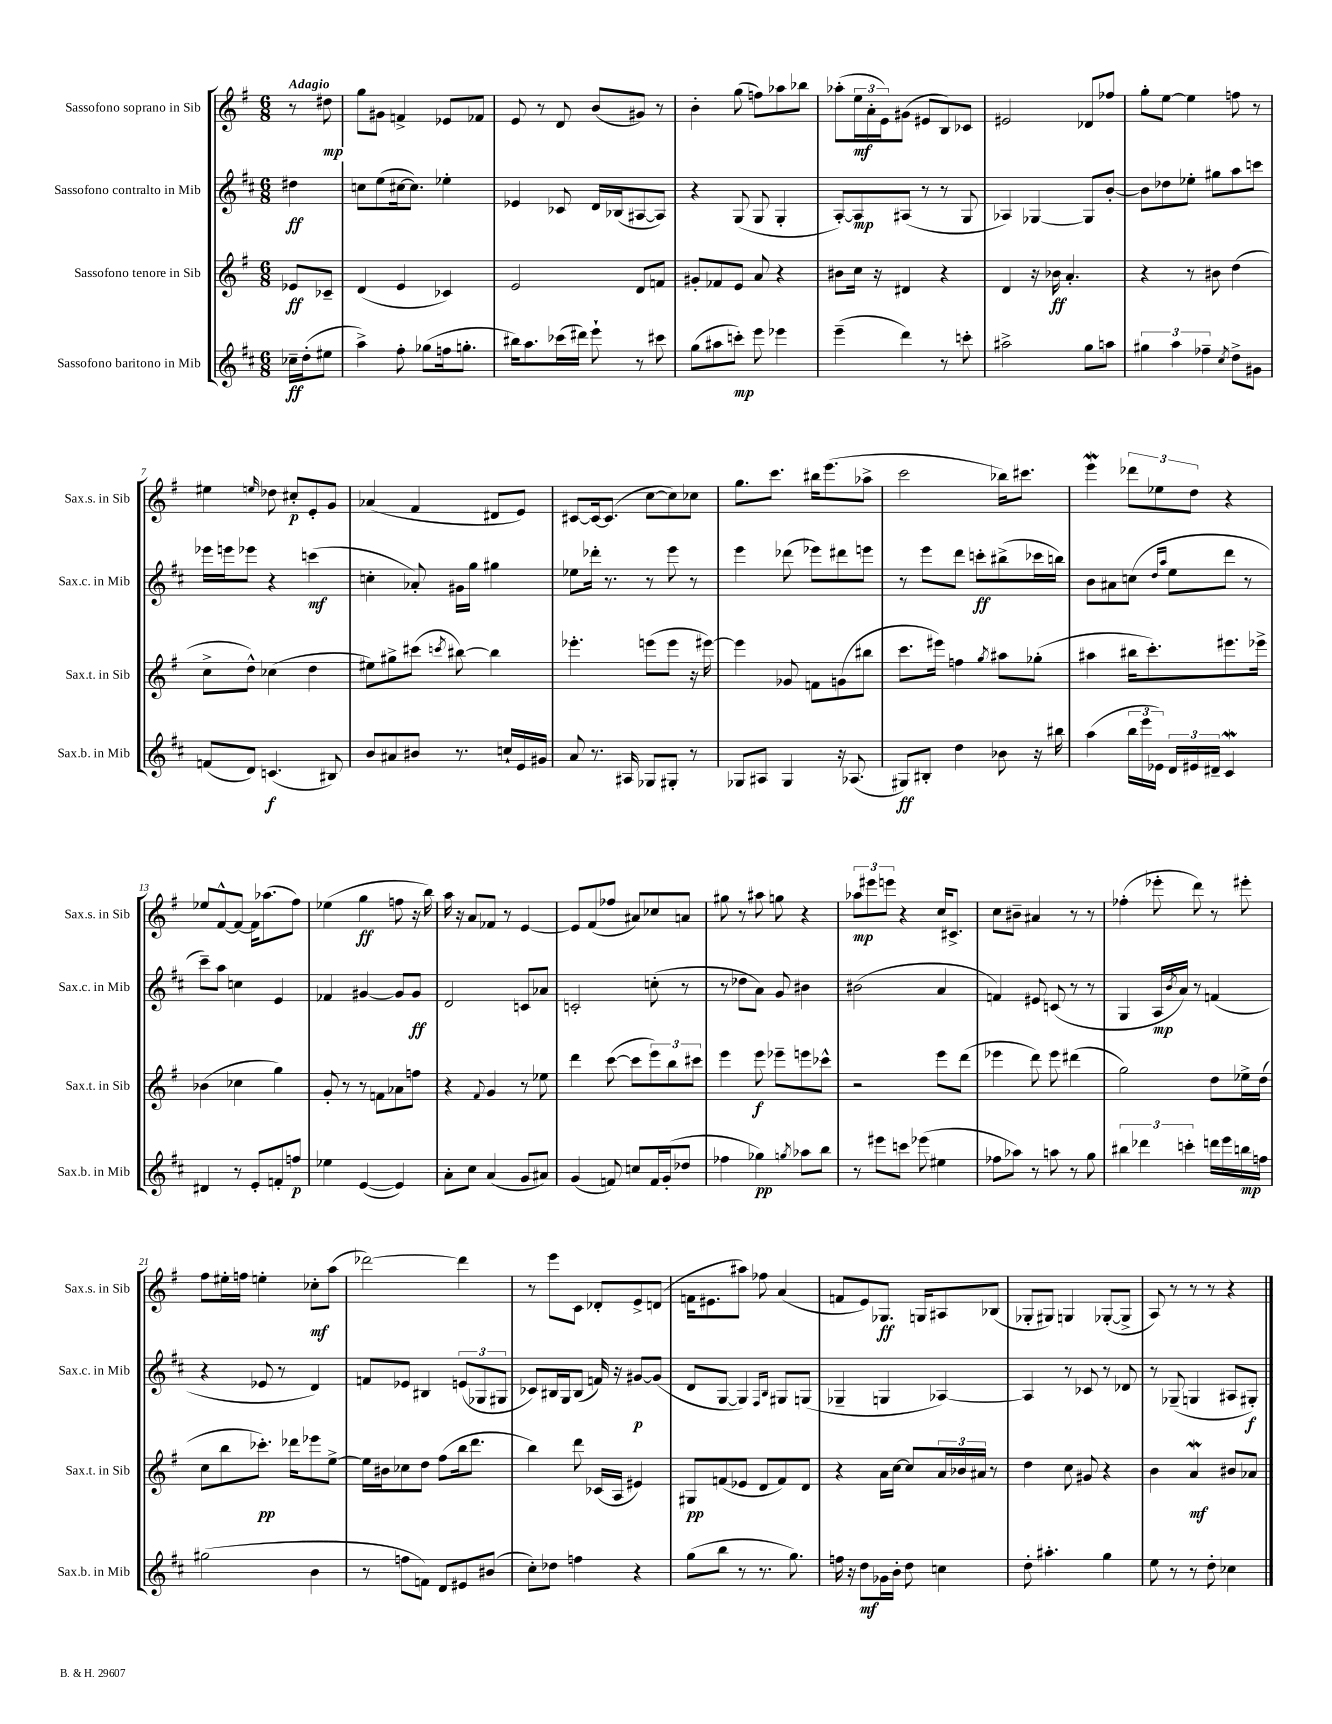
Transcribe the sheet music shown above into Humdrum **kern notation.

**kern	**dynam	**kern	**dynam	**kern	**dynam	**kern	**dynam
*part4	*part4	*part3	*part3	*part2	*part2	*part1	*part1
*staff4	*staff4	*staff3	*staff3	*staff2	*staff2	*staff1	*staff1
*I"Sassofono baritono in Mib	*	*I"Sassofono tenore in Sib	*	*I"Sassofono contralto in Mib	*	*I"Sassofono soprano in Sib	*
*I'Sax.b. in Mib	*	*I'Sax.t. in Sib	*	*I'Sax.c. in Mib	*	*I'Sax.s. in Sib	*
*clefG2	*	*clefG2	*	*clefG2	*	*clefG2	*
*k[f#c#]	*	*k[f#]	*	*k[f#c#]	*	*k[f#]	*
*M6/8	*	*M6/8	*	*M6/8	*	*M6/8	*
=	=	=	=	=	=	=	=
!	!	!	!	!	!	!LO:TX:a:B:t=Adagio	!
16cc-X~\LL	ff	8e-X/L	ff	4dd#X\	ff	8r	.
(16dd'\J	.	.	.	.	.	.	.
8ee#X\J	.	8c-X~/J	.	.	.	8dd#X\	mp
=1	=1	=1	=1	=1	=1	=1	=1
4aa^\)	.	(4d/	.	8ccn\L	.	8gg\L	.
.	.	.	.	(8ee\	.	8g#X\J	.
8ff#'\	.	4e/	.	[16cc#X\k	.	4fn^/	.
.	.	.	.	8.cc#\J])	.	.	.
(8gg-X\L	.	.	.	.	.	.	.
16ffn\k	.	4c-X/)	.	4ee-X'\	.	8e-X/L	.
8.ggn'\J	.	.	.	.	.	.	.
.	.	.	.	.	.	8f-X/J	.
=2	=2	=2	=2	=2	=2	=2	=2
16bb#X\KL)	.	2e/	.	4e-X/	.	8e/	.
8.aa\	.	.	.	.	.	.	.
.	.	.	.	.	.	8r	.
(16ccc-X\L	.	.	.	8c-X/	.	8d/	.
16ddd#X\JJ)	.	.	.	.	.	.	.
8eee`\	.	.	.	16d/LL	.	(8b/L	.
.	.	.	.	(16B-X/J	.	.	.
8r	.	8d/L	.	[8A#X/	.	8g#X/J)	.
8ccc#X\	.	8fn/J	.	8A#/J])	.	8r	.
=3	=3	=3	=3	=3	=3	=3	=3
(8gg\L	.	8g#X'/L	.	4r	.	4b'\	.
8aa#X\	.	8f-X/	.	.	.	.	.
8cccn'\J)	mp	8e/J	.	(8G/	.	(8gg\	.
8eee\	.	8a/	.	8G/	.	8ffn\L)	.
4eee-X\	.	4r	.	4G'/	.	8aa-X\	.
.	.	.	.	.	.	8bb-X\J	.
=4	=4	=4	=4	=4	=4	=4	=4
(4eee~\	.	8b#X\L	.	[8A'/L)	.	(8aa-X'\L	.
.	.	16cc\Jk	.	8A/]	mp	24ee\L	mf
.	.	.	.	.	.	24a'\	.
.	.	16r	.	.	.	.	.
.	.	.	.	.	.	24e\J)	.
4ddd\)	.	4d#X/	.	(8A#X/J	.	(8g#X\J	.
.	.	.	.	8r	.	8e#X/L	.
8r	.	4r	.	8r	.	8B/)	.
8cccn'\	.	.	.	8G/	.	8c-X/J	.
=5	=5	=5	=5	=5	=5	=5	=5
2aa#X^\	.	4d/	.	4A-X/)	.	2e#X/	.
.	.	16r	.	[4G-X/	.	.	.
.	.	16b-X\	ff	.	.	.	.
.	.	4.a'/	.	.	.	.	.
8gg\L	.	.	.	8G-/L]	.	8d-X/L	.
8aan\J	.	.	.	[8b'/J	.	8ff-X/J	.
=6	=6	=6	=6	=6	=6	=6	=6
6gg#X\	.	4r	.	8b\L]	.	8gg'\L	.
.	.	.	.	8dd-X\	.	[8ee\J	.
6aa\	.	.	.	.	.	.	.
.	.	8r	.	8ee-X'\J	.	4ee\]	.
6ff-X~\	.	.	.	.	.	.	.
.	.	8b#X\	.	8gg#X\L	.	.	.
8qcc#/	.	.	.	.	.	.	.
8dd^\L	.	(4dd\	.	8aa\	.	8ffn\	.
8g#X\J	.	.	.	8cccn\J	.	8r	.
!!LO:LB:g=z
=7	=7	=7	=7	=7	=7	=7	=7
(8fn/L	.	8cc^\L	.	16eee-X\LL	.	4ee#X\	.
.	.	.	.	16eeen\J	.	.	.
8d/J)	.	8dd^^\J)	.	8eee-X\J	.	.	.
.	.	.	.	.	.	16qqeen/	.
(4.cn/	f	(4cc-X\	.	4r	.	8dd-X\	.
.	.	.	.	.	.	8cc#X'/L	p
.	.	4dd\	.	(4cccn\	mf	8e'/	.
8B#X/)	.	.	.	.	.	8g/J	.
=8	=8	=8	=8	=8	=8	=8	=8
8b/L	.	8ee#X\L)	.	4ccn'\	.	(4a-X/	.
8a#X/	.	8gg#X^\	.	.	.	.	.
8b#X/J	.	(8ccc#X\J	.	8a-X'/)	.	4f#/	.
.	.	8qcccn/	.	.	.	.	.
8.r	.	[8bb#X\)	.	16g#X\LL	.	.	.
.	.	.	.	16gg\JJ	.	.	.
.	.	4bb#\]	.	4gg#X\	.	8d#X/L	.
16ccn`/LL	.	.	.	.	.	.	.
16e/	.	.	.	.	.	8e/J)	.
16g#X/JJ	.	.	.	.	.	.	.
=9	=9	=9	=9	=9	=9	=9	=9
8a/	.	4.eee-X'\	.	8ee-X\L	.	[8c#X/L	.
8.r	.	.	.	16ddd-X'\Jk	.	16c#/k_	.
.	.	.	.	8.r	.	(8.c#/J]	.
16A#X/	.	.	.	.	.	.	.
8G-X/L	.	(8eeen\L	.	8r	.	[8cc\L	.
8G#X'/J	.	8eee\J	.	8eee\	.	8cc\])	.
8r	.	16r	.	8r	.	8cc-X\J	.
.	.	[16eee#X\)	.	.	.	.	.
=10	=10	=10	=10	=10	=10	=10	=10
8G-X/L	.	4eee#\]	.	4eee\	.	8.gg\L	.
8A#X/J	.	.	.	.	.	.	.
.	.	.	.	.	.	8.ccc\J	.
4G-/	.	8g-X/	.	(8ddd-X\	.	.	.
.	.	8fn\L	.	8eee-X\L)	.	16bb#X\KL	.
.	.	.	.	.	.	(8.eee\	.
16r	.	(8gn\	.	8ddd#X\	.	.	.
(8.A-X/	.	.	.	.	.	.	.
.	.	8bb#X\J	.	8eeen\J	.	8aa-X^\J	.
=11	=11	=11	=11	=11	=11	=11	=11
8G#X/L)	ff	8.ccc\L	.	8r	.	2ccc\	.
8B#X'/J	.	.	.	8eee\L	.	.	.
.	.	16eee#X\Jk)	.	.	.	.	.
4dd\	.	4ffn\	.	8ddd\J	.	.	.
.	.	.	.	8cccn'\L	ff	.	.
.	.	8qgg/	.	.	.	.	.
8b-X\	.	8aa#X\L	.	(8bb#X^\	.	16bb-X\KL)	.
.	.	.	.	.	.	8.ccc#X\J	.
16r	.	(8gg-X'\J	.	16ccc-X\L	.	.	.
16bb#X\	.	.	.	16bbn\JJ)	.	.	.
=12	=12	=12	=12	=12	=12	=12	=12
(4aa\	.	4aa#X\	.	8b\L	.	4eeeW\	.
.	.	.	.	8a#X\	.	.	.
24bb\LL	.	16bb#X\KL	.	(8ccn\J	.	12ddd-X\L	.
24eee\	.	.	.	.	.	.	.
.	.	8.ccc'\)	.	.	.	.	.
24e-X\JJ)	.	.	.	.	.	12ee-X\	.
.	.	.	.	16qqdd/LL	.	.	.
.	.	.	.	16qqaa/JJ	.	.	.
24d/LL	.	.	.	8ee\L	.	.	.
24e#X/	.	.	.	.	.	12dd\J	.
24d#X~/JJ	.	.	.	.	.	.	.
4c#W/	.	8.eee#X\	.	8ddd\J	.	4r	.
.	.	.	.	8r	.	.	.
.	.	16eee-X^\Jk	.	.	.	.	.
!!LO:LB:g=z
=13	=13	=13	=13	=13	=13	=13	=13
4d#X/	.	(4b-X\	.	8ccc#~\L)	.	8ee-X/L	.
.	.	.	.	8aa\J	.	[8f#^^/	.
8r	.	4cc-X\	.	4ccn\	.	8f#/J_	.
8e'/L	.	.	.	.	.	16f#\KL]	.
.	.	.	.	.	.	(8.aa-X\	.
8fn'/	.	4gg\)	.	4e/	.	.	.
8ffn/J	p	.	.	.	.	8ff#\J)	.
=14	=14	=14	=14	=14	=14	=14	=14
4ee-X\	.	8g'/	.	4f-X/	.	(4ee-X\	.
.	.	8r	.	.	.	.	.
([4e/	.	8r	.	[4g#X/	.	4gg\	ff
.	.	8fn\L	.	.	.	.	.
4e/])	.	8a-X\	.	8g#/L]	.	8ffn\	.
.	.	8ffn\J	.	8g#/J	ff	16r	.
.	.	.	.	.	.	16bb\)	.
=15	=15	=15	=15	=15	=15	=15	=15
8a'\L	.	4r	.	2d/	.	16aa\	.
.	.	.	.	.	.	16r	.
8cc#\J	.	.	.	.	.	8a/L	.
.	.	8qqf#/	.	.	.	.	.
(4a/	.	4g/	.	.	.	8f-X/J	.
.	.	.	.	.	.	8r	.
8g/L	.	8r	.	8cn/L	.	[4e/	.
8a#X/J)	.	8ee-X\	.	8a-X/J	.	.	.
=16	=16	=16	=16	=16	=16	=16	=16
(4g/	.	4ddd\	.	2cn'/	.	8e/L]	.
.	.	.	.	.	.	(8f#/	.
8fn/)	.	([8ccc\	.	.	.	8ff-X/J	.
8ccn/L	.	8ccc\L]	.	.	.	8a#X/L)	.
16f/L	.	12eee\)	.	(8ccn'\	.	8cc-X/	.
(16g'/J	.	.	.	.	.	.	.
.	.	12bb\	.	.	.	.	.
8dd-X/J	.	.	.	8r	.	8an/J	.
.	.	12ccc#X\J	.	.	.	.	.
=17	=17	=17	=17	=17	=17	=17	=17
4ff-X\	.	4eee\	.	8r	.	8gg#X\	.
.	.	.	.	8dd-X\L	.	8r	.
4gg-X\)	pp	8eee\	f	8a\J)	.	8aa#X\	.
.	.	8eee-X~\L	.	8g/	.	8ggn\	.
8qggn/	.	.	.	.	.	.	.
8aa-X\L	.	8eeen\	.	4b#X\	.	4r	.
8bb\J	.	8ccc-X^^\J	.	.	.	.	.
=18	=18	=18	=18	=18	=18	=18	=18
8r	.	2r	.	(2b#X\	.	12aa-X\L	mp
.	.	.	.	.	.	12eee#X\	.
8eee#X\L	.	.	.	.	.	.	.
.	.	.	.	.	.	12eeen\J	.
8cccn\J	.	.	.	.	.	4r	.
(8eee-X\	.	.	.	.	.	.	.
4ee#X\	.	8eee\L	.	4a/	.	16cc/KL	.
.	.	.	.	.	.	8.c#X^/J	.
.	.	(8ddd\J	.	.	.	.	.
=19	=19	=19	=19	=19	=19	=19	=19
8ff-X\L	.	4eee-X\	.	4fn/)	.	8cc\L	.
8aa-X\J)	.	.	.	.	.	8b#X~\J	.
8r	.	8ddd\)	.	8e#X/	.	4a#X/	.
8aan\	.	8eee-\	.	(8cn/	.	.	.
8r	.	(4ddd#X\	.	8r	.	8r	.
8gg\	.	.	.	8r	.	8r	.
=20	=20	=20	=20	=20	=20	=20	=20
6bb#X\	.	2gg\)	.	4G/	.	(4ff-X'\	.
6ddd-X\	.	.	.	.	.	.	.
.	.	.	.	16A/LL	mp	8eee-X'\	.
.	.	.	.	8qb/	.	.	.
.	.	.	.	16a/JJ)	.	.	.
6cccn'\	.	.	.	.	.	.	.
.	.	.	.	8r	.	8ddd\)	.
16dddn\LL	.	8dd\L	.	(4fn/	.	8r	.
16eee\	.	.	.	.	.	.	.
16bbn\	mp	16ee-X^\L	.	.	.	8eee#X'\	.
16ffn\JJ	.	(16dd\JJ	.	.	.	.	.
!!LO:LB:g=z
=21	=21	=21	=21	=21	=21	=21	=21
(2gg#X\	.	8cc\L	.	4r	.	8ff#\L	.
.	.	8bb\	.	.	.	16ee#X'\L	.
.	.	.	.	.	.	16ffn\JJ	.
.	.	8.ccc-X'\J)	pp	8e-X/	.	4een'\	.
.	.	.	.	8r	.	.	.
.	.	16ddd-X\KL	.	.	.	.	.
4b\	.	8eee-X\	.	4d/)	.	8cc-X'\L	mf
.	.	[8ee^\J	.	.	.	(8aa\J	.
=22	=22	=22	=22	=22	=22	=22	=22
8r	.	16ee\LL]	.	8fn/L	.	[2ddd-X\)	.
.	.	16b#X\J	.	.	.	.	.
8ffn\L	.	8cc-X\	.	8e-X/J	.	.	.
8fn\J)	.	8dd\J	.	4B#X/	.	.	.
8d/L	.	(8ff#\L	.	.	.	.	.
8e#X/	.	16bb\k	.	(12en/L	.	4ddd-\]	.
.	.	8.ddd\J	.	.	.	.	.
.	.	.	.	12G-X/	.	.	.
(8b#X/J	.	.	.	.	.	.	.
.	.	.	.	12G#X/J	.	.	.
=23	=23	=23	=23	=23	=23	=23	=23
8cc#'\L)	.	4bb\)	.	8c-X/L)	.	8r	.
8dd-X\J	.	.	.	16B#X/L	.	8eee\L	.
.	.	.	.	16G/J	.	.	.
4ffn\	.	8ddd\	.	(8B#/J	.	8c\J	.
.	.	(16c-X/LL	.	16fn/)	.	8d-X'/L	.
.	.	16A/JJ	.	16r	.	.	.
4r	.	4e#X/)	.	[8g#X/L	p	8e^/	.
.	.	.	.	(8g#/J]	.	(8dn/J	.
=24	=24	=24	=24	=24	=24	=24	=24
(8gg\L	.	8G#X/L	pp	8d/L	.	16fn\KL	.
.	.	.	.	.	.	8.e#X\	.
8bb\J	.	(8fn/	.	[8G/J	.	.	.
8r	.	8e-X/J	.	4G/])	.	8aa#X\J)	.
8.r	.	8d/L	.	.	.	8ff-X\	.
.	.	.	.	16qqF#/LL	.	.	.
.	.	.	.	16qqB/JJ	.	.	.
.	.	8f/)	.	8G#X/L	.	(4a/	.
8.gg\)	.	.	.	.	.	.	.
.	.	8d/J	.	(8Gn/J	.	.	.
=25	=25	=25	=25	=25	=25	=25	=25
16ffn\	.	4r	.	4G-X~/	.	8fn/L	.
16r	.	.	.	.	.	.	.
8dd\L	mf	.	.	.	.	8e/)	.
16g-X\L	.	16a\LL	.	4Gn/	.	8.G-X/J	ff
16b'\JJ	.	[16cc\JJ	.	.	.	.	.
8dd\	.	8cc/L]	.	.	.	.	.
.	.	.	.	.	.	16Gn/KL	.
4ccn\	.	24a/L	.	[4A-X/)	.	8A#X/	.
.	.	24b-X/	.	.	.	.	.
.	.	24a#X/JJ	.	.	.	.	.
.	.	8r	.	.	.	(8B-X/J	.
=26	=26	=26	=26	=26	=26	=26	=26
8dd'\	.	4dd\	.	4A-/]	.	8G-X'/L	.
4.aa#X'\	.	.	.	.	.	8G#X/J)	.
.	.	8cc\	.	8r	.	4Gn/	.
.	.	8g#X/	.	8c-X/	.	.	.
4gg\	.	4r	.	8r	.	([8G-X'/L	.
.	.	.	.	8d-X/	.	8G-^/J]	.
=27	=27	=27	=27	=27	=27	=27	=27
8ee\	.	4b\	.	8r	.	8A/)	.
8r	.	.	.	(8G-X~/	.	8r	.
8r	.	4aW/	mf	4Gn/	.	8r	.
8dd'\	.	.	.	.	.	8r	.
4cc-X\	.	8b#X/L	.	8A#X/L	.	4r	.
.	.	8a-X/J	.	8G#X'/J)	f	.	.
==	==	==	==	==	==	==	==
*-	*-	*-	*-	*-	*-	*-	*-
